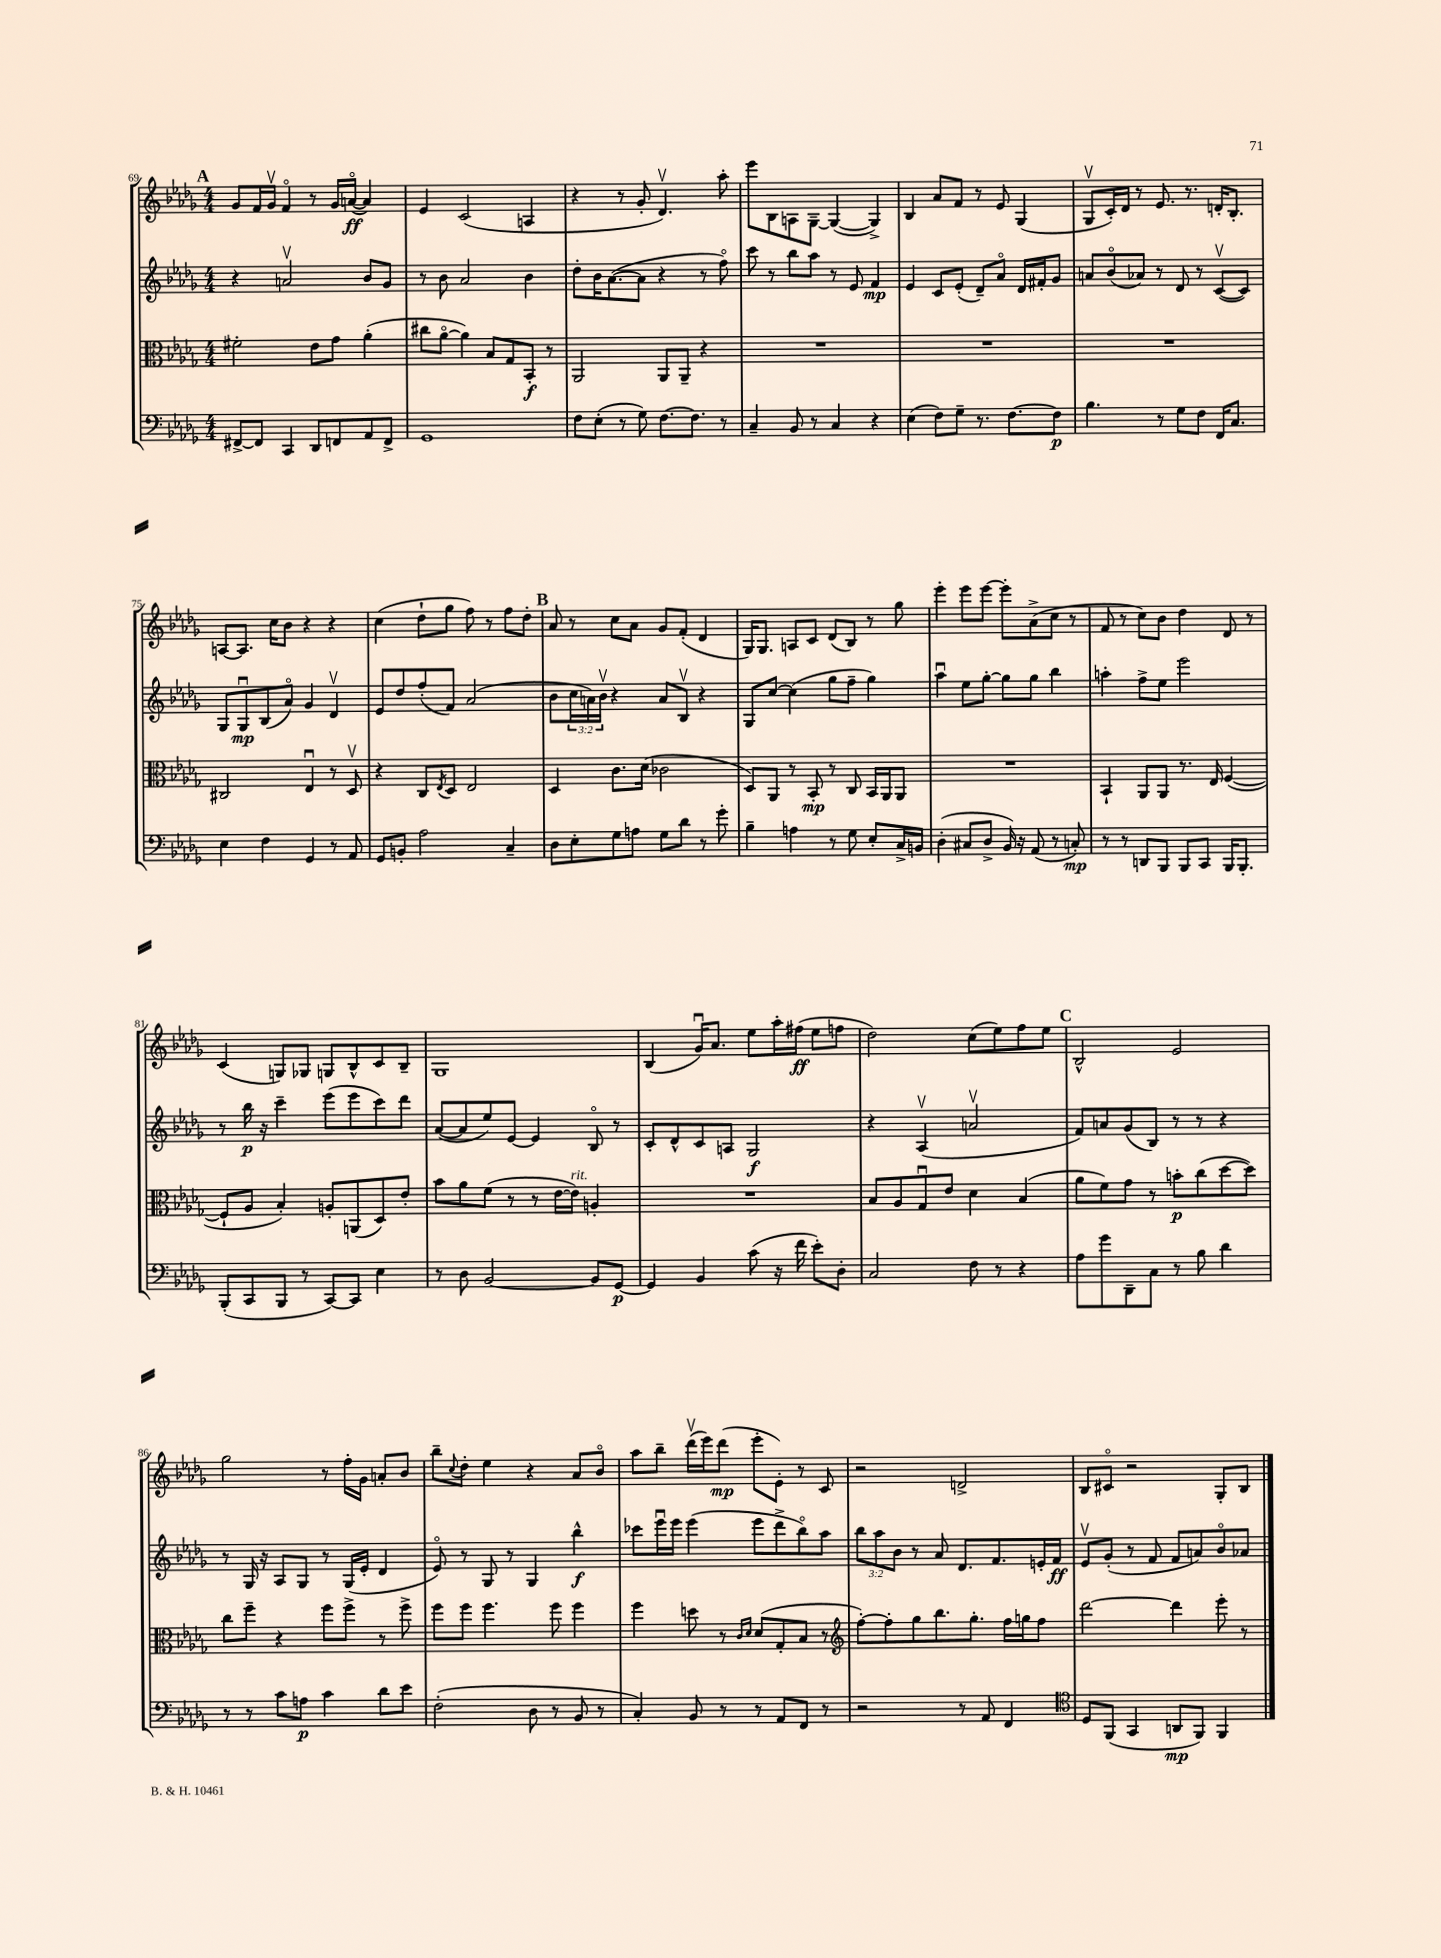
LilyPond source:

<<
\new StaffGroup <<
\new Staff = "s0" {
    \clef treble \key des \major \numericTimeSignature \time 4/4
    \mark \markup { \bold "A" } ges'8 f'16 ges'16\upbow f'4\flageolet r8 ges'16 a'16~\flageolet\ff( a'4) |
    ees'4 c'2( a4 |
    r4 r8 ges'8-. des'4.\upbow) aes''8-. |
    ees'''8 bes8 a8 ges8~-- ges4~( ges4->) |
    bes4 aes'8 f'8 r8 ees'8 ges4( |
    ges8\upbow c'16-.) des'16 r8 ees'8. r8. d'16-. bes8.-. |
    a8~ a8. c''16 bes'8 r4 r4 |
    c''4( des''8-! ges''8 f''8) r8 f''8 des''8-. |
    \mark \markup { \bold "B" } aes'8 r8 c''8 aes'8 ges'8 f'8-.( des'4 |
    ges16) ges8. a8 c'8 des'8( bes8) r8 ges''8 |
    ees'''4-. ees'''8 ees'''8~ ees'''8-. aes'8->( c''8 r8 |
    f'8 r8 c''8) bes'8 des''4 des'8 r8 |
    c'4( g8) ges8 g8 bes8-^ c'8 bes8-- |
    ges1 |
    bes4( ges'16\downbow) aes'8. ees''8 aes''16-. fis''16\ff( ees''8 f''8 |
    des''2) c''8( ees''8) f''8 ees''8 |
    \mark \markup { \bold "C" } bes2-^ ees'2 |
    ges''2 r8 f''16-. ges'16 a'8-. bes'8 |
    bes''8-- \appoggiatura { c''8 } des''8-. ees''4 r4 aes'8 bes'8\flageolet |
    aes''8 bes''8-- des'''16\upbow( ees'''16) des'''8\mp( ees'''8-. ees'8-.) r8 c'8 |
    r2 d'2-> |
    bes8 cis'8\flageolet r2 ges8-. bes8 \bar "|." |
}
\new Staff = "s1" {
    \clef treble \key des \major \numericTimeSignature \time 4/4 \override Staff.TupletNumber.text = #tuplet-number::calc-fraction-text
    \mark \markup { \bold "A" } r4 a'2\upbow bes'8 ges'8 |
    r8 bes'8 aes'2 bes'4 |
    des''8-. bes'16 aes'8.~( aes'8 r4 r8 f''8\flageolet) |
    c'''8 r8 bes''8 aes''8 r8 ees'8 f'4\mp |
    ees'4 c'8 ees'8-.( des'8--) aes'8\flageolet des'16 fis'16-. ges'8 |
    a'8 bes'8\flageolet( aes'8) r8 des'8 r8 c'8~\upbow( c'8) |
    ges8 ges8\downbow\mp bes8( aes'8\flageolet) ges'4 des'4\upbow |
    ees'8 des''8 f''8-.( f'8) aes'2( |
    \mark \markup { \bold "B" } bes'8 \tuplet 3/2 { c''16 a'16) bes'16\upbow } r4 a'8 bes8\upbow r4 |
    ges8 c''8~ c''4( ges''8 f''8-- ges''4) |
    aes''4\downbow ees''8 ges''8~-. ges''8 ges''8 bes''4 |
    a''4-. f''8-> ees''8 ees'''2 |
    r8 bes''16\p r16 c'''4-- ees'''8( ees'''8 c'''8) des'''8 |
    aes'8~( aes'8 ees''8) ees'8~ ees'4 bes8\flageolet r8 |
    c'8-. des'8-^ c'8 a8 ges2\f |
    r4 aes4\upbow( a'2\upbow |
    \mark \markup { \bold "C" } f'8) a'8 ges'8( bes8) r8 r8 r4 |
    r8 ges16 r16 aes8 ges8 r8 ges16( ees'16-. des'4 |
    ees'8\flageolet) r8 ges8 r8 ges4 bes''4-^\f |
    ces'''8 ees'''16\downbow ees'''16 ees'''4( ees'''8 des'''8-> bes''8\flageolet) aes''8 |
    \tuplet 3/2 { bes''8 aes''8 bes'8 } r8 aes'8 des'8. f'8. e'16-. f'16\ff |
    ees'8\upbow ges'8-.( r8 f'8 f'8 a'8) bes'8\flageolet aes'8 \bar "|." |
}
\new Staff = "s2" {
    \clef alto \key des \major \numericTimeSignature \time 4/4
    \mark \markup { \bold "A" } fis'2-. ees'8 ges'8 aes'4-.( |
    cis''8 aes'8~\flageolet aes'4) bes8 ges8 bes,8-.\f r8 |
    aes,2 aes,8 aes,8-- r4 |
    R1 |
    R1 |
    R1 |
    cis2 ees4\downbow r8 des8\upbow |
    r4 c8 \acciaccatura { ees8 } des8 ees2 |
    \mark \markup { \bold "B" } des4 c'8. des'16( ces'2 |
    des8) aes,8 r8 bes,8-.\mp r8 c8 bes,16 aes,16 aes,8 |
    R1 |
    bes,4-! aes,8 aes,8 r8. ees16 f4~( |
    f8-! aes8 bes4-.) a8-. a,8( des8) ees'8-. |
    bes'8 aes'8 f'8( r8 r8 ees'16~ ees'16^\markup { \italic "rit." }) a4-. |
    R1 |
    bes8 aes8 ges8\downbow ees'8 des'4 bes4( |
    \mark \markup { \bold "C" } aes'8 f'8) ges'8 r8 b'8-.\p c''8( des''8~ des''8) |
    c''8 f''8-- r4 f''8 f''8-> r8 f''8-> |
    f''8 f''8 f''4. f''8 f''4 |
    f''4 d''8 r8 \grace { c'16 des'16 } des'8( ges8-. bes8 r8 |
    \clef treble f''8~-.) f''8-. ges''8 bes''8. ges''8.-. f''16 g''16 f''8 |
    des'''2~ des'''4 ees'''8-. r8 \bar "|." |
}
\new Staff = "s3" {
    \clef bass \key des \major \numericTimeSignature \time 4/4
    \mark \markup { \bold "A" } fis,8~-> fis,8 c,4 des,8 f,8 aes,8 f,8-> |
    ges,1 |
    f8 ees8-.( r8 ges8) f8.~ f8. r8 |
    c4-- bes,8 r8 c4 r4 |
    ees4( f8) ges8-- r8. f8.~ f8\p |
    bes4. r8 ges8 f8 f,16 c8. |
    ees4 f4 ges,4 r8 aes,8 |
    ges,8 b,8-. aes2 c4-- |
    \mark \markup { \bold "B" } des8 ees8-. ges8 a8 ges8 des'8 r8 ges'8-. |
    bes4-- a4 r8 ges8 ees8-. c16-> b,16 |
    des4-.( cis8 des8-> bes,16) r16 aes,8( r8 c8-.\mp) |
    r8 r8 d,8 bes,,8 bes,,8 c,8 bes,,16 bes,,8.-. |
    bes,,8-.( c,8 bes,,8 r8 c,8~) c,8 ees4 |
    r8 des8 bes,2~ bes,8 ges,8~\p |
    ges,4 bes,4 c'8( r16 f'16 ees'8-.) des8-. |
    c2 f8 r8 r4 |
    \mark \markup { \bold "C" } aes8 ges'8 des,8-- c8 r8 bes8 des'4 |
    r8 r8 c'8 a8\p c'4 des'8 ees'8 |
    f2-.( des8 r8 bes,8 r8 |
    c4-.) bes,8 r8 r8 aes,8 f,8 r8 |
    r2 r8 aes,8 f,4 |
    \clef tenor des8 f,8( ges,4 a,8\mp f,8) f,4 \bar "|." |
}
>>
>>
\layout { \context { \Score currentBarNumber = #69 } }
